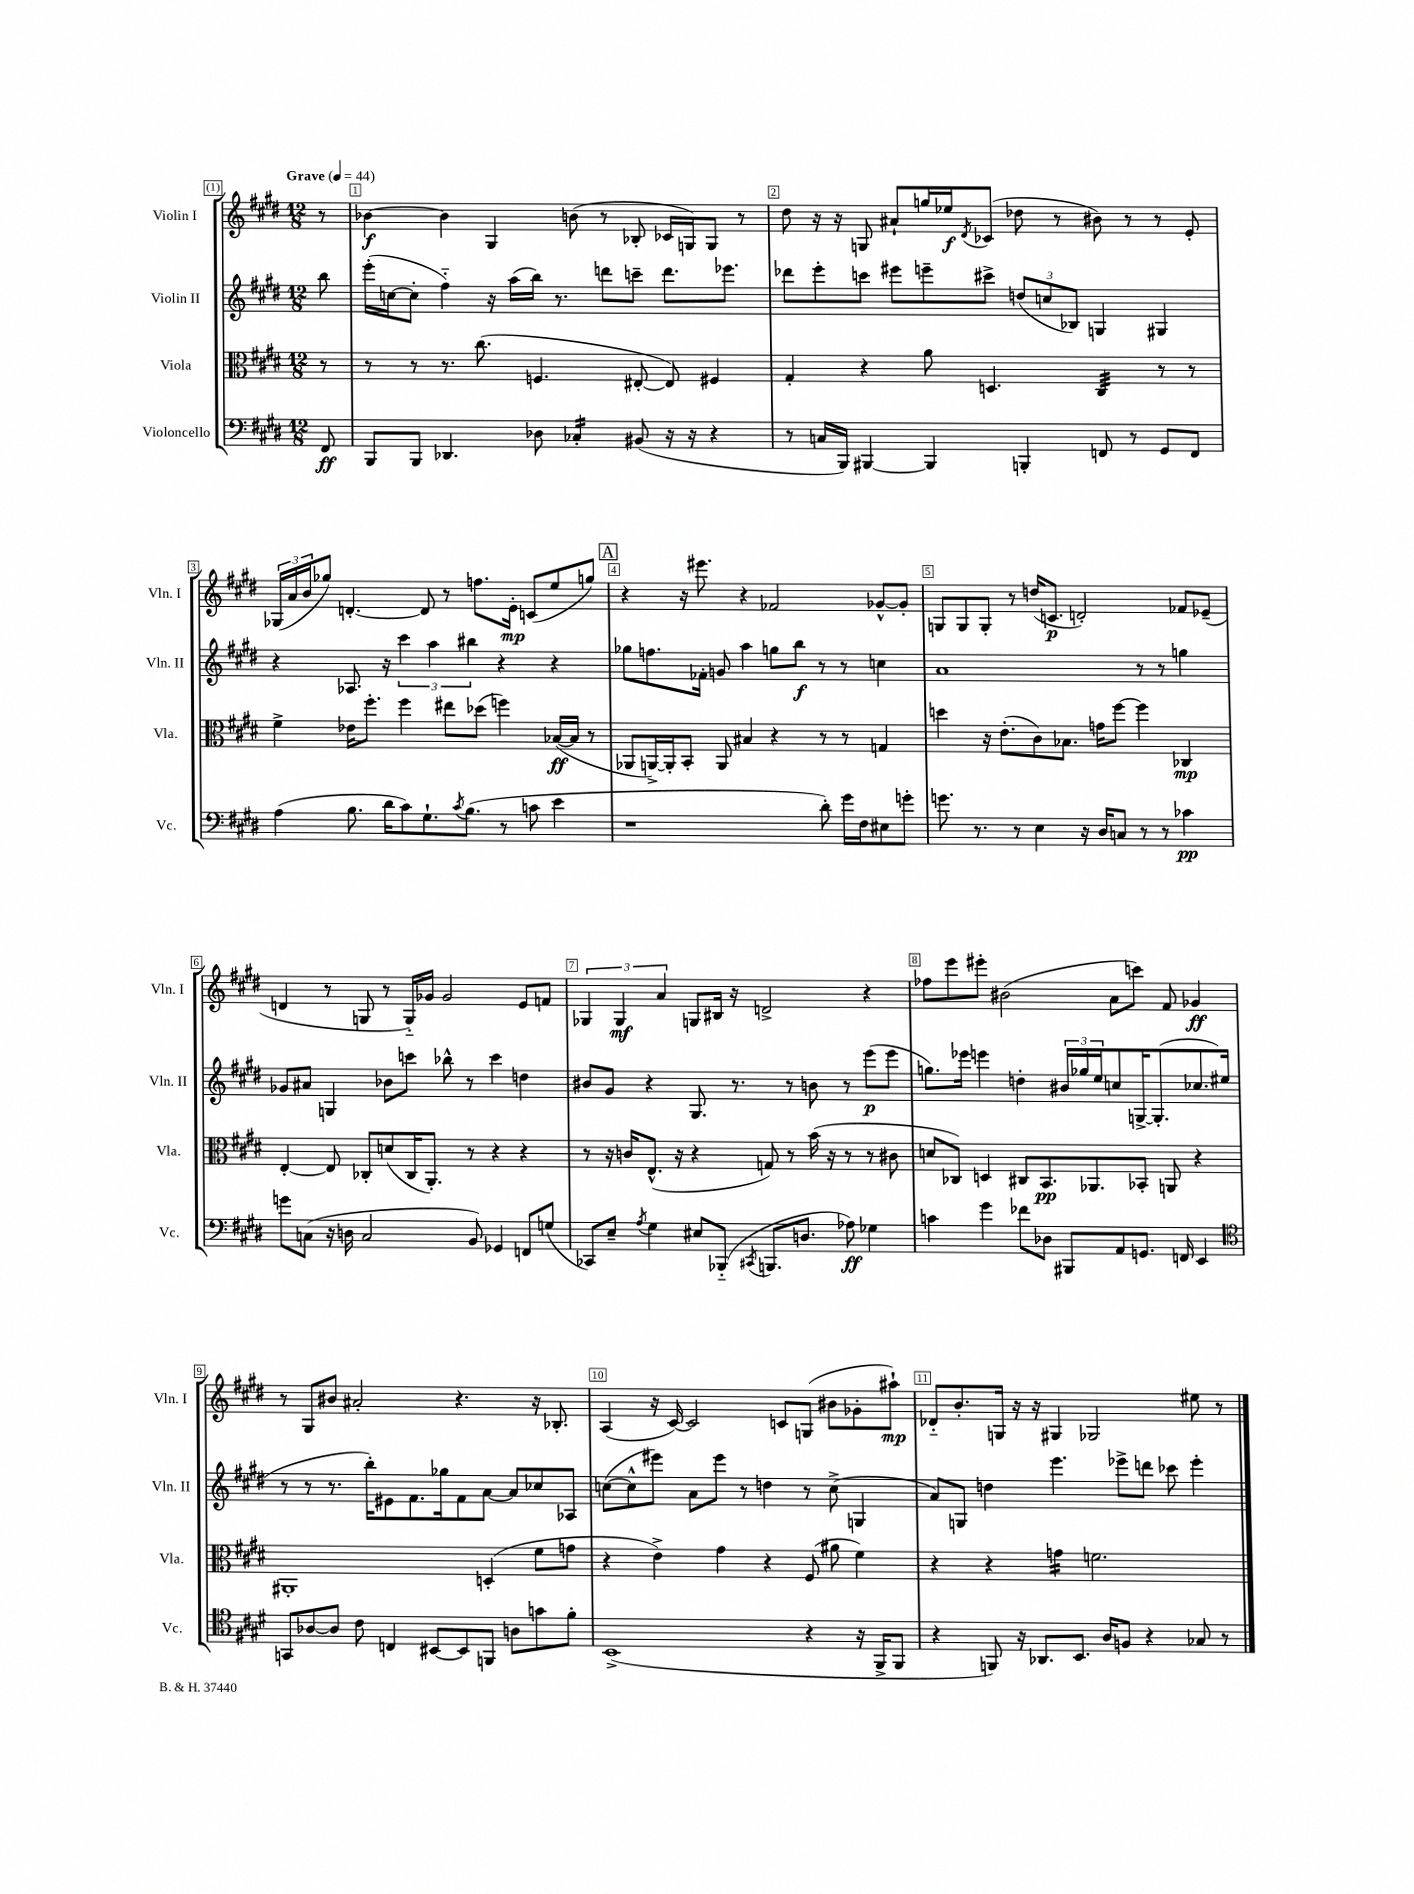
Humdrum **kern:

**kern	**kern	**kern	**kern
*staff4	*staff3	*staff2	*staff1
*clefF4	*clefC3	*clefG2	*clefG2
*k[f#c#g#d#]	*k[f#c#g#d#]	*k[f#c#g#d#]	*k[f#c#g#d#]
*M12/8	*M12/8	*M12/8	*M12/8
*MM44	*MM44	*MM44	*MM44
8FF#	8r	8bb	8r
=	=	=	=
8BBB	8r	(16eee'	[4b-
.	.	[16cc	.
8BBB	8r	8cc']	.
4.DD-	8.r	4ff#'~)	4b-]
.	(8.cc#	.	.
.	.	16r	4G#
.	.	(16aa	.
8D-	4.F	16bb)	.
.	.	8.r	.
4C-'	.	.	(8b
.	.	8ddd	8r
(8BB#	[8E#'	8ccc~	8B-'
16r	8E#])	8.ddd	16c-
16r	.	.	16G)
4r	4F#	.	8G
.	.	8.eee-	.
.	.	.	8r
=	=	=	=
8r	4G#'	8ddd-	8dd#
16C	.	8eee'	16r
16BBB)	.	.	16r
[4BBB#	4r	8ccc	8G
.	.	8eee#	8a#`
4BBB#]	8a	8eee~	16gg
.	.	.	16ee-
.	.	.	8qd#
.	4.D	8ccc#^	(8c-
4BBB'	.	(12dd	8dd-
.	.	12cc	.
.	.	.	8r
.	.	12B-)	.
8FF	4C#	4G	8b#)
8r	.	.	8r
8GG#	8r	4G#	8r
8FF	8r	.	8e'
=	=	=	=
(4A	4f#^	4r	(24G-
.	.	.	24a
.	.	.	24b
.	.	.	8gg-)
8.B	16e-	8.A-	[4.d'
.	8.ff#'	.	.
16d#	.	16r	.
8c#)	4ff#	6ccc#	.
8.G#`	.	.	8d]
.	.	6aa	.
.	8ee#	.	8r
8qc#	.	.	.
(8.B	.	.	.
.	.	6bb#	.
.	(8dd-	.	8.ff
8r	4ff)	4r	.
.	.	.	16e'
8c	.	.	(8c
4e	([16B-	4r	8ee
.	16B-]	.	.
.	8r	.	8gg)
=	=	=	=
1r	8AA-	8gg-	4r
.	[16AA^)	8.ff	.
.	16AA']	.	.
.	8BB'	.	16r
.	.	16f-'	8.eee#
.	8AA	8g	.
.	4B#	4aa	4r
.	4r	8gg	2f-
.	.	8bb	.
8d#')	8r	8r	.
16g#	8r	8r	.
16F#	.	.	.
8E#	4G	4cc	[8g-^^
8g'	.	.	8g-']
=	=	=	=
8.g	4dd	1a	8G
.	.	.	8G
8.r	.	.	.
.	16r	.	8G'
.	(8.e'	.	.
8r	.	.	8r
4E	8c#)	.	(16dd
.	.	.	8.c
.	8.B-	.	.
16r	.	.	2d')
16D#	16g	.	.
8C	[8ff#	.	.
8r	4ff#]	8r	.
8r	.	8r	.
4c-	4C-	4gg	8f-
.	.	.	(8e-~
=	=	=	=
8g	[4E'	8g-	4d
(8C	.	8a#	.
16r	8E]	4G	8r
16D	.	.	.
2C	8C-'	.	8G
.	(8d	8b-	8r
.	16C-	8ccc	16G'~)
.	8.AA')	.	16g-
.	.	8bb-^^	2g-
8BB)	8r	8r	.
4GG-	4r	4ccc	.
8FF	4r	4dd	8e
(8G	.	.	8f
=	=	=	=
8CC-)	8r	8b#	6G-
8E~	16r	8g#	.
.	.	.	6G-
.	16c	.	.
8qA	.	.	.
4G#	(8.E^^	4r	.
.	.	.	6a
.	16r	.	.
8E#	4r	8.G#	8G
(8BBB-'~	.	.	16B#
.	.	8.r	16r
8qCC#	.	.	.
8.BBB	8G)	.	2d^
.	8r	8r	.
8.D	.	.	.
.	(16b	8b	.
.	16r	.	.
8A-)	8r	8r	.
4G-	8r	(8eee	4r
.	8c#	8eee	.
=	=	=	=
4c	8d	8.gg)	8ff-
.	8C-)	.	8eee
.	.	16eee-	.
4g#	4D	4eee	8eee#'
.	.	.	(2b#
8f-	8C#	4dd'	.
8D-	8.BB	.	.
8BBB#	.	24b#	.
.	.	24gg-	.
.	8.AA-	.	.
.	.	24ee	.
8AA	.	8cc	8a
8.GG	8BB-'	[16G^	8ccc)
.	.	(8.G']	.
.	8AA	.	8f#
16FF	.	.	.
4EE	4r	8.cc-	4g-
.	.	16ee#	.
=	=	=	=
*clefC4	*	*	*
8GG	1AA#'	8r	8r
[8A-	.	8r	8G#
8A-]	.	8.r	8b#
8c#	.	.	2a#'
.	.	16bb')	.
4C	.	8e#	.
.	.	8.f#	.
[8BB#	.	.	.
.	.	16gg-	.
8BB#]	.	8f#	4.r
8FF	(4D'	[8a	.
8A	.	8a]	.
8g	8f#	8cc-	16r
.	.	.	8.B-'
8f#'	8g	8A-	.
=	=	=	=
(1BB^	4r	([8cc	(4A
.	.	8cc^^]	.
.	4e^)	8eee#)	16r
.	.	.	[16c#)
.	.	8a	2c#]
.	4g#	8eee#	.
.	.	8r	.
.	4r	4dd	.
.	.	.	8c
4r	(8F#	8r	(8G
.	8a#	(8cc^	8b#
16r	4f#)	4G	8g-'
16FF#^	.	.	.
8FF#	.	.	8aa#`)
=	=	=	=
4r	4r	8a)	8d-'~
.	.	8G	8.b'
8FF)	4r	4dd	.
.	.	.	16G
16r	.	.	16r
8.AA-	.	.	16r
.	4g	4.eee	4G#
8.BB	.	.	.
.	2.f	.	2G-
16A	.	.	.
8F	.	8eee-^	.
4r	.	8ddd	.
.	.	8ccc-	.
8G-	.	4eee-'	8ee#
8r	.	.	8r
==	==	==	==
*-	*-	*-	*-
